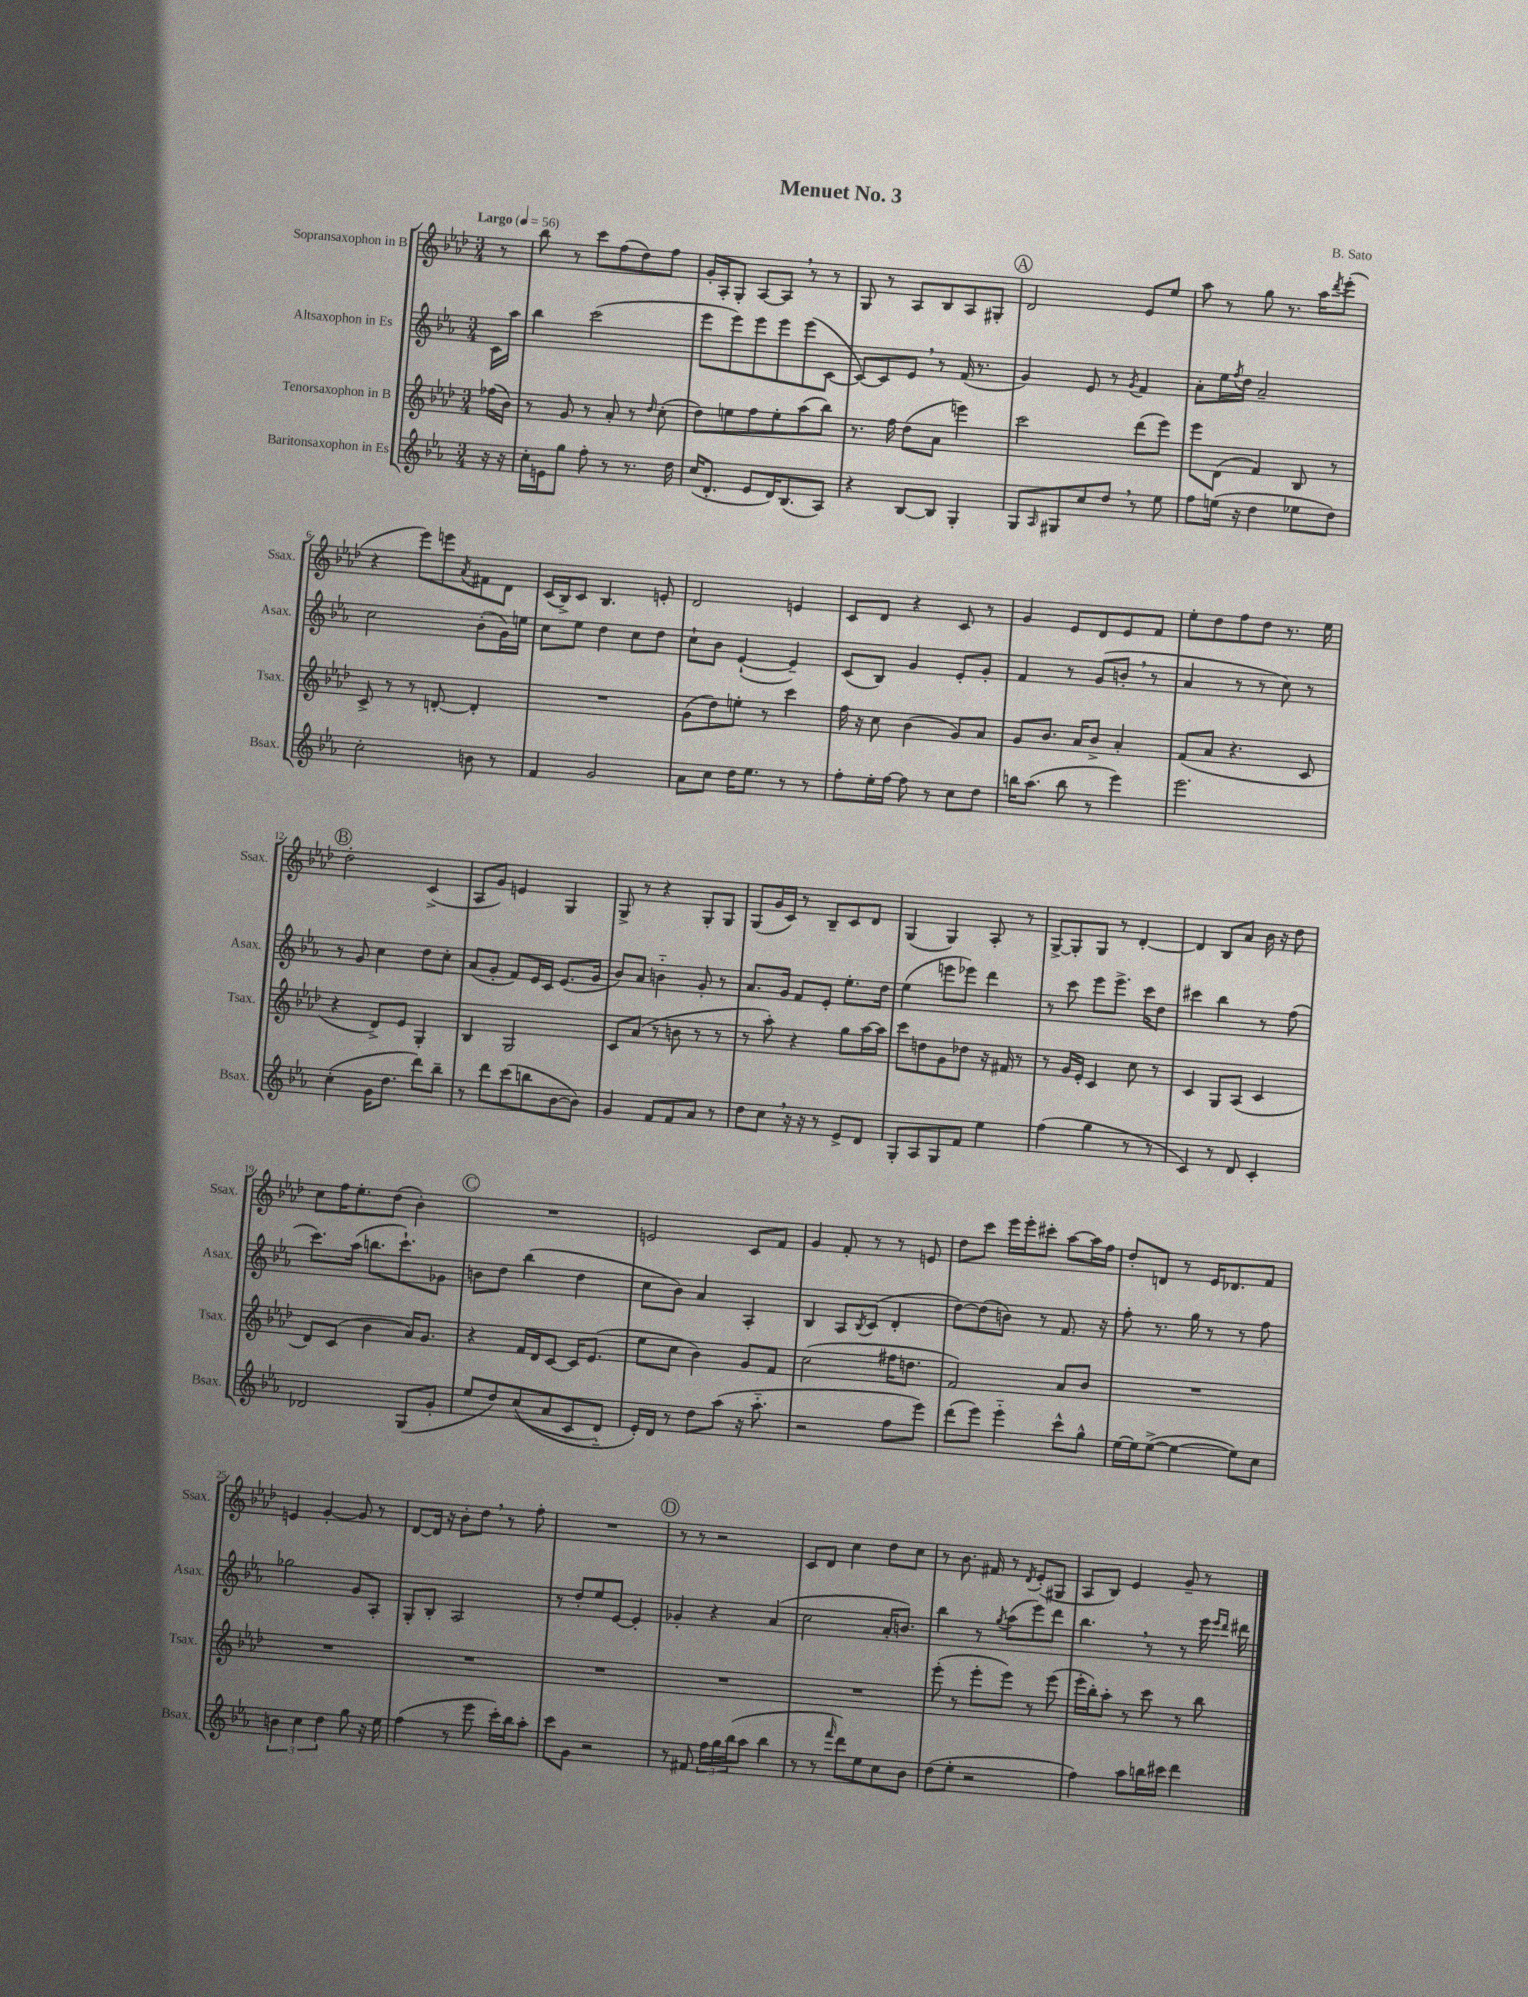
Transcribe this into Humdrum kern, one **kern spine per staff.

**kern	**kern	**kern	**kern
*staff4	*staff3	*staff2	*staff1
*clefG2	*clefG2	*clefG2	*clefG2
*k[b-e-a-]	*k[b-e-a-d-]	*k[b-e-a-]	*k[b-e-a-d-]
*M3/4	*M3/4	*M3/4	*M3/4
*MM56	*MM56	*MM56	*MM56
16r	(16ff-	16c	8r
16r	16b-)	16aa-	.
=	=	=	=
16cc'	8r	4bb-	8bb-
16e	.	.	.
8gg	8g	.	8r
8ff'	8r	(2ccc	8ccc
8r	8a-'	.	(8ff
8.r	8r	.	8dd-)
.	16qqdd-	.	.
.	(8cc'	.	8ff
16dd	.	.	.
=	=	=	=
(16cc	8dd-)	8eee-	16g'
8.d'	.	.	16A-'
.	8ee	8eee-)	8G'
8e-	8ff	8eee-	[8A-
16d)	8ee'	8eee-	8A-]
(8.B-	.	.	.
.	(8aa-	(8eee-	8r
8A-)	8bb-)	[8c	8r
=	=	=	=
4r	8.r	8c_)	8G
.	.	8c]	8r
.	16ff	.	.
[8B-	(8dd-	8e-	8A-
8B-]	8a-	8r	8B-
4G'	4eee)	(16f	8A-
.	.	8.r	.
.	.	.	8G#'
=	=	=	=
8G	2ccc	4g)	2d-
16qqA-	.	.	.
8G#	.	.	.
8cc	.	8e-	.
8dd	.	8r	.
.	.	8qg	.
8r	(8ddd-	4f	8e-
8ee-	8eee-)	.	8ee-
=	=	=	=
8ff	8eee-	8a-'	8aa-
(16ee	(8d-	16ee-	8r
.	.	8qff	.
16r	.	16dd	.
4dd	4f)	2a-~	8gg
.	.	.	8.r
8ee-	8B-	.	.
.	.	.	16aa-
.	.	.	8qddd-
8dd)	8r	.	(8eee-'
=	=	=	=
2cc'	8c^	2cc	4r
.	8r	.	.
.	8r	.	8eee-)
.	[8d'	.	8eee
.	.	.	8qa-
8b	4d']	(8b-'	8f#
8r	.	16g)	8d-
.	.	16ee	.
=	=	=	=
4f	2.r	8cc	(16c
.	.	.	16B-^)
.	.	8ee-	8c
2g	.	4dd	4.B-
.	.	8cc	.
.	.	8dd	8e'
=	=	=	=
8a-	(8g	8cc`	2d-
8cc	8dd-)	8b-	.
16dd	8ee'	([4e-`	.
8.ee-	.	.	.
.	8r	.	.
8r	4ccc	4e-~])	4e
8r	.	.	.
=	=	=	=
8ff'	16ff	(8c	8c
.	16r	.	.
16ee-'	8cc	8B-)	8d-
[16ff	.	.	.
8ff]	(4b-	4g	4r
8r	.	.	.
8cc	8g)	8e-'	8c
8dd	8a-	8g'	8r
=	=	=	=
16bb	8g	4f	4g
(8.aa-	.	.	.
.	8.b-	.	.
8bb	.	8r	8e-
.	16a-	.	.
8r	8b-^	(8g	8d-
4eee-)	4a-'	8b'	8e-
.	.	8r	8f
=	=	=	=
2.eee-	(8f	4a-	8ee-'
.	8a-	.	8dd-
.	4.r	8r	8ff
.	.	8r	8dd-
.	.	8cc)	8.r
.	8c	8r	.
.	.	.	16ee-
=	=	=	=
(4cc'	4r	8r	2dd-'
.	.	8g	.
16g	8d-^)	4cc	.
8.dd	.	.	.
.	8e-	.	.
8ddd)	4G'	8dd	(4c^
8bb-~	.	8cc'	.
=	=	=	=
8r	4B-	(8a-	8A-
8ddd	.	8g'	8g)
(8ccc	2G	8f)	4e
8bb	.	16e-	.
.	.	16c	.
[8b-	.	(8.e-	4G
8b-])	.	.	.
.	.	16g	.
=	=	=	=
4g	8c	8b-)	8G^
.	(8a-	8a-	8r
8f	8r	4b'~	4r
8f	8b	.	.
8a-	8r	8g'	8G'
8r	8r	8r	8G
=	=	=	=
8dd	8r	8.a-	(8G
8cc	8aa-')	.	16g
.	.	16g	16c)
16r	4r	8f	8r
16r	.	.	.
8r	.	8e-'	8B-~
8e-^	8gg	8.ee-'	8c
8d	[16aa-	.	8d-
.	16aa-]	16dd	.
=	=	=	=
8G'	8ccc	(4ee-	(4G
8A-	8dd	.	.
8G	8g	8eee	4G)
8f	8dd-	8eee-)	.
4ee-	16r	4ddd	8A-'
.	16f#	.	.
.	8r	.	8r
=	=	=	=
(4ff	8r	8r	[8G^
.	16g	8ccc	8G']
.	16e-'	.	.
4gg	4c	8eee-	8G
.	.	8.eee-^	8r
8r	8cc	.	[4d-'
.	.	16ccc	.
8r	8r	8dd	.
=	=	=	=
4c)	4c	4ccc#	4d-]
8r	8G	4bb-	8B-
8d	(8A-	.	8a-
4c'	4c	8r	16b-
.	.	.	16r
.	.	(8ff	8dd-
=	=	=	=
2d-	8d-)	8.ccc)	8cc
.	(8c	.	16ff
.	.	(16aa-	8.ee-'
.	4b-	8.bb	.
.	.	.	(8dd-
.	.	8.ccc`)	.
(8G	16a-)	.	4b-')
.	8.g	.	.
8g'	.	8g-	.
=	=	=	=
8ee-	4r	8b	2.r
8dd)	.	8dd	.
&((8cc	16f	(4bb-	.
.	16d-	.	.
8a-	[8c	.	.
8c	16c]	4dd	.
.	(8.e-	.	.
8d'~)	.	.	.
=	=	=	=
16e-'&)	8ee-	8cc	2e
16d	.	.	.
8r	8cc	8b-)	.
8dd	4b-)	4a-	.
(8aa-	.	.	.
16r	8g	4A-'	8c
8.aa-'~	.	.	.
.	8f	.	8f
=	=	=	=
2r	(2cc	4B-	4g
.	.	8A-	8f'
.	.	8qB-	.
.	.	(8c	8r
8ff	16ff#	4d'	8r
.	8.dd	.	.
8eee-)	.	.	8e
=	=	=	=
(8ddd	2f)	[8dd)	8dd-
8eee-)	.	(8dd]	8ccc
4eee-'~	.	8b)	16eee-
.	.	.	16eee-'
.	.	8r	8ccc#'
8ccc^^	8a-	8.f	[8aa-
8gg^^	8b-	.	16aa-]
.	.	16r	16ff
=	=	=	=
[16ee-	2.r	8ff'	8dd-'
16ee-]	.	.	.
([8ee-^	.	8.r	8d
4ee-_	.	.	8r
.	.	16gg	.
.	.	8r	16e-
.	.	.	8.d-
8ee-])	.	8r	.
8cc	.	8ff	8f
=	=	=	=
6b	2.r	2gg-	4e
6cc	.	.	.
.	.	.	[4g'
6dd	.	.	.
8gg	.	8g	8g]
16r	.	8A-'	8r
16ee-	.	.	.
=	=	=	=
(4ff	2.r	8G'	[8d-
.	.	8B-'	16d-]
.	.	.	16r
8r	.	2A-	8b-'
8eee-	.	.	8dd-
16ccc')	.	.	8r
16bb-	.	.	.
8aa-'	.	.	8ff'
=	=	=	=
8ccc	2.r	8r	2.r
8g	.	8dd'	.
2r	.	8ee-	.
.	.	[8e-	.
.	.	4e-']	.
=	=	=	=
8r	2.r	4g-'	8r
8f#	.	.	8r
24ff	.	4r	2r
24gg	.	.	.
(24bb-	.	.	.
8aa-	.	.	.
4bb-	.	(4a-	.
=	=	=	=
8r	2.r	2cc	8c
8r	.	.	8d-
16qqfff	.	.	.
8ddd)	.	.	4cc
8ee-	.	.	.
8cc	.	16a-'	8dd-
.	.	8.b)	.
8b-	.	.	8cc
=	=	=	=
(8dd	(8eee-'	4bb-	8r
8ee-'	8r	.	8.b-
2r	8eee-'	8r	.
.	.	.	16f#
.	.	8qgg	.
.	8eee-)	(8aa-	8r
.	.	.	8qd-
.	8r	8eee-)	(8e-'
.	(8eee-	8ddd	8G#
=	=	=	=
4ff)	16eee-'	4.bb-	8A-
.	16bb-')	.	.
.	8aa-'	.	8B-)
8aa-	8r	.	4e-
16bb	8ccc	8r	.
16ccc#	.	.	.
4ddd	8r	8r	8g~
.	8bb-	16eee-	8r
.	.	16qqeee-	.
.	.	16qqddd	.
.	.	16ddd#	.
==	==	==	==
*-	*-	*-	*-
